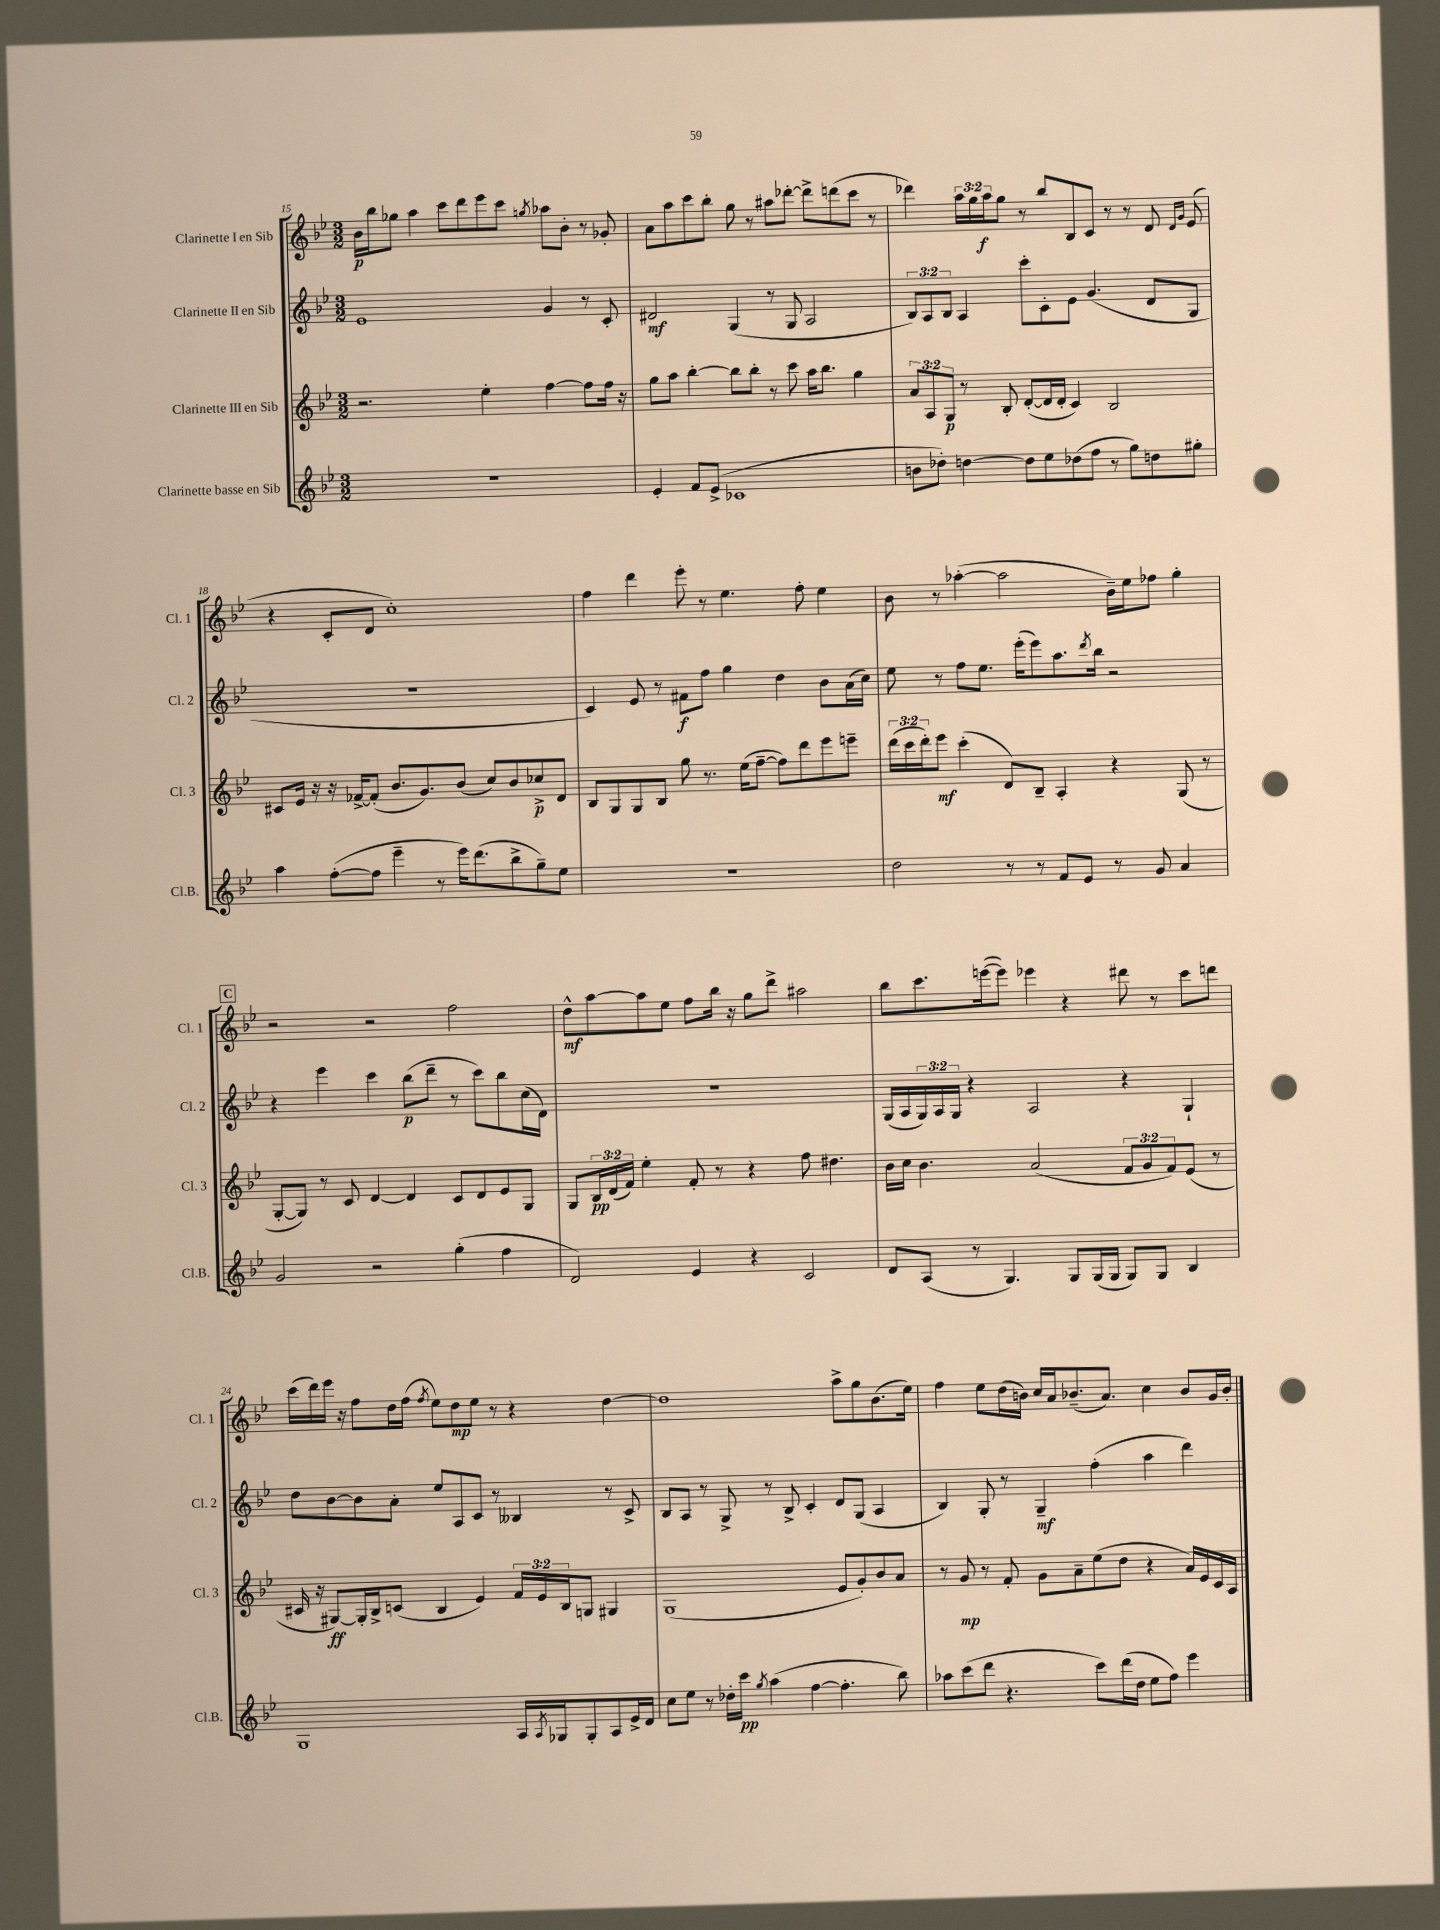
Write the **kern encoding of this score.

**kern	**dynam	**kern	**dynam	**kern	**dynam	**kern	**dynam
*part4	*part4	*part3	*part3	*part2	*part2	*part1	*part1
*staff4	*staff4	*staff3	*staff3	*staff2	*staff2	*staff1	*staff1
*I"Clarinette basse en Sib	*	*I"Clarinette III en Sib	*	*I"Clarinette II en Sib	*	*I"Clarinette I en Sib	*
*I'Cl.B.	*	*I'Cl. 3	*	*I'Cl. 2	*	*I'Cl. 1	*
*clefG2	*	*clefG2	*	*clefG2	*	*clefG2	*
*k[b-e-]	*	*k[b-e-]	*	*k[b-e-]	*	*k[b-e-]	*
*M3/2	*	*M3/2	*	*M3/2	*	*M3/2	*
=15	=15	=15	=15	=15	=15	=15	=15
1.r	.	2.r	.	1e-	.	16b-\LL	p
.	.	.	.	.	.	16bb-\J	.
.	.	.	.	.	.	8gg-X\J	.
.	.	.	.	.	.	4aa\	.
.	.	.	.	.	.	8ccc\L	.
.	.	.	.	.	.	8ddd\	.
.	.	4ee-'\	.	.	.	8eee-\	.
.	.	.	.	.	.	8ccc\J	.
.	.	.	.	.	.	8qggn/	.
.	.	[4ff\	.	4g/	.	8aa-X\L	.
.	.	.	.	.	.	8b-'\J	.
.	.	8ff\L]	.	8r	.	8r	.
.	.	16ff\Jk	.	8c'/	.	8g-X'/	.
.	.	16r	.	.	.	.	.
=16	=16	=16	=16	=16	=16	=16	=16
4e-'/	.	8gg\L	.	2d#X/	mf	8a\L	.
.	.	8aa\J	.	.	.	8aa\	.
8f/L	.	[4bb-'\	.	.	.	8ccc\	.
(8e-^/J	.	.	.	.	.	8bb-'\J	.
1c-X	.	8bb-\L]	.	(4G/	.	8gg\	.
.	.	8bb-'\J	.	.	.	8r	.
.	.	8r	.	8r	.	8aa#X\L	.
.	.	8ccc\	.	8G/	.	[8ddd-X'\J	.
.	.	16aa\KL	.	2A/	.	8ddd-^\L]	.
.	.	8.bb-\J	.	.	.	.	.
.	.	.	.	.	.	(8dddn\	.
.	.	4gg\	.	.	.	8ccc\J	.
.	.	.	.	.	.	8r	.
=17	=17	=17	=17	=17	=17	=17	=17
8bn\L	.	12a/L	.	12B-/L)	.	4ddd-X\)	.
.	.	12A/	.	12A/	.	.	.
8dd-X'\J)	.	.	.	.	.	.	.
.	.	12G/J	p	12B-/J	.	.	.
[4ddn\	.	8r	.	4A/	.	24aa\LL	.
.	.	.	.	.	.	24gg\	.
.	.	.	.	.	.	24aa\J	f
.	.	8B-'/	.	.	.	8gg\J	.
8dd\L]	.	([8d'/L	.	8ccc'\L	.	8r	.
8ee-\	.	16d/L]	.	8c'\	.	8bb-/L	.
.	.	16d'/JJ	.	.	.	.	.
(8dd-X\	.	4c/)	.	8e-\J	.	8B-/	.
8ff\J	.	.	.	(4.g/	.	8c/J	.
8r	.	2B-/	.	.	.	8r	.
8gg\L)	.	.	.	.	.	8r	.
8ddn\	.	.	.	8d/L	.	8d/	.
.	.	.	.	.	.	16qqd/LL	.
.	.	.	.	.	.	16qqg/JJ	.
8gg#X'\J	.	.	.	8G/J	.	(8e-/	.
!!LO:LB:g=z
=18	=18	=18	=18	=18	=18	=18	=18
4aa\	.	8c#X/L	.	1.r	.	4r	.
.	.	16e-/Jk	.	.	.	.	.
.	.	16r	.	.	.	.	.
([8ff'\L	.	16r	.	.	.	8c'/L	.
.	.	[16f-X^/KL	.	.	.	.	.
8ff\J]	.	(8f-'/J]	.	.	.	8d/J	.
4eee-~\	.	8.b-/L	.	.	.	1cc')	.
.	.	8.g/)	.	.	.	.	.
8r	.	.	.	.	.	.	.
16eee-\KL)	.	(8b-/J	.	.	.	.	.
(8.ddd\	.	.	.	.	.	.	.
.	.	8cc/L)	.	.	.	.	.
8bb-^\	.	8b-/	.	.	.	.	.
8gg~\)	.	8cc-X^/	p	.	.	.	.
8ee-\J	.	8d/J	.	.	.	.	.
=19	=19	=19	=19	=19	=19	=19	=19
1.r	.	8B-/L	.	4c/)	.	4ff\	.
.	.	8G/	.	.	.	.	.
.	.	8G/	.	8e-/	.	4ddd\	.
.	.	8B-/J	.	8r	.	.	.
.	.	8gg\	.	8f#X\L	f	8eee-'\	.
.	.	8.r	.	8ff\J	.	8r	.
.	.	.	.	4gg\	.	4.ee-\	.
.	.	(16ee-\KL	.	.	.	.	.
.	.	[8ff~\J	.	.	.	.	.
.	.	8ff\L])	.	4dd\	.	.	.
.	.	8ddd\	.	.	.	8ff'\	.
.	.	8eee-\	.	8b-\L	.	4ee-\	.
.	.	8eeen~\J	.	(16a\L	.	.	.
.	.	.	.	16cc\JJ)	.	.	.
=20	=20	=20	=20	=20	=20	=20	=20
2dd\	.	(24ddd\LL	.	8ee-\	.	8b-\	.
.	.	24ccc\	.	.	.	.	.
.	.	24ddd'\J)	.	.	.	.	.
.	.	8eee-\J	mf	8r	.	8r	.
.	.	(4ccc'\	.	8ff\L	.	([4aa-X'\	.
.	.	.	.	8.ee-\J	.	.	.
8r	.	8d/L)	.	.	.	2aa-\]	.
.	.	.	.	(16eee-'\KL	.	.	.
8r	.	8B-~/J	.	8eee-\)	.	.	.
8f/L	.	4A'/	.	8.aa\	.	.	.
8e-/J	.	.	.	.	.	.	.
.	.	.	.	8qddd/	.	.	.
.	.	.	.	16bb-\Jk	.	.	.
8r	.	4r	.	2r	.	16b-~\LL)	.
.	.	.	.	.	.	16ee-\J	.
8g/	.	.	.	.	.	8ff-X\J	.
4a/	.	(8G/	.	.	.	4gg'\	.
.	.	8r	.	.	.	.	.
!!LO:LB:g=z
!!LO:REH:place=s1:t=C
=21	=21	=21	=21	=21	=21	=21	=21
2g/	.	[8G'/L	.	4r	.	2r	.
.	.	8G/J])	.	.	.	.	.
.	.	8r	.	4eee-\	.	.	.
.	.	8c/	.	.	.	.	.
2r	.	[4d/	.	4ccc\	.	2r	.
.	.	4d/]	.	(8bb-\L	p	.	.
.	.	.	.	8ddd~\J	.	.	.
(4gg'\	.	8c/L	.	8r	.	2ff\	.
.	.	8d/	.	8ccc\L)	.	.	.
4ff\	.	8e-/	.	8bb-\	.	.	.
.	.	8G/J	.	(16cc\L	.	.	.
.	.	.	.	16d\JJ)	.	.	.
=22	=22	=22	=22	=22	=22	=22	=22
2d/)	.	8G/L	.	1.r	.	8dd^^\L	mf
.	.	24B-/L	pp	.	.	[8aa\	.
.	.	(24d/	.	.	.	.	.
.	.	24f/JJ)	.	.	.	.	.
.	.	4ee-'\	.	.	.	8aa\]	.
.	.	.	.	.	.	8ee-\J	.
4e-/	.	8f'/	.	.	.	8ff\L	.
.	.	8r	.	.	.	16bb-\Jk	.
.	.	.	.	.	.	16r	.
4r	.	4r	.	.	.	8gg\L	.
.	.	.	.	.	.	8ddd^\J	.
2c/	.	8ff\	.	.	.	2aa#X\	.
.	.	4.dd#X\	.	.	.	.	.
=23	=23	=23	=23	=23	=23	=23	=23
8d/L	.	16b-\LL	.	(16G/LL	.	8bb-\L	.
.	.	16cc\JJ	.	16A/	.	.	.
(8A/J	.	4.b-\	.	24G/)	.	8.ccc\	.
.	.	.	.	24A/	.	.	.
.	.	.	.	24G/JJ	.	.	.
8r	.	.	.	4r	.	.	.
.	.	.	.	.	.	([16eeen\k	.
4.G/)	.	.	.	.	.	8eee\J])	.
.	.	(2a/	.	2A/	.	4eee-X\	.
8G/L	.	.	.	.	.	4r	.
(16G/L	.	.	.	.	.	.	.
16G/JJ	.	.	.	.	.	.	.
8G/L)	.	12f/L	.	4r	.	8ddd#X\	.
.	.	12g/	.	.	.	.	.
8G/J	.	.	.	.	.	8r	.
.	.	12f/)	.	.	.	.	.
4B-/	.	(8e-/J	.	4G`/	.	8ccc\L	.
.	.	8r	.	.	.	8dddn\J	.
!!LO:LB:g=z
=24	=24	=24	=24	=24	=24	=24	=24
1G	.	16c#X/	.	8dd\L	.	(16ccc\LL	.
.	.	16r	.	.	.	16ddd\)	.
.	.	[8G#X/L)	ff	[8b-\	.	16eee-\JJ	.
.	.	.	.	.	.	16r	.
.	.	16G#'/L]	.	8b-\]	.	8ff\L	.
.	.	16B-^/J	.	.	.	.	.
.	.	(8cn/J	.	8a'\J	.	16dd\L	.
.	.	.	.	.	.	(16ff\JJ	.
.	.	.	.	.	.	8qff/	.
.	.	4B-/	.	8ee-/L	.	8ee-\L)	.
.	.	.	.	8A/	.	8dd\	mp
.	.	4e-/)	.	8c/J	.	8ee-\J	.
.	.	.	.	8r	.	8r	.
16A/LL	.	24f/LL	.	4B--X/	.	4r	.
.	.	24e-/	.	.	.	.	.
8qA/	.	.	.	.	.	.	.
16G-X/J	.	.	.	.	.	.	.
.	.	24B-/J	.	.	.	.	.
8G-'/	.	8Gn/J	.	.	.	.	.
8A/	.	4G#X/	.	8r	.	[4dd\	.
16e-^/L	.	.	.	8c^/	.	.	.
16d/JJ	.	.	.	.	.	.	.
=25	=25	=25	=25	=25	=25	=25	=25
8cc\L	.	(1G	.	8B-/L	.	1dd]	.
8ee-\J	.	.	.	8A/J	.	.	.
8r	.	.	.	8r	.	.	.
16dd-X'\LL	.	.	.	8G^/	.	.	.
16ccc\JJ	pp	.	.	.	.	.	.
8qgg/	.	.	.	.	.	.	.
(4aa\	.	.	.	8r	.	.	.
.	.	.	.	8B-^/	.	.	.
[4ff\	.	.	.	4c'/	.	.	.
4.ff'\]	.	8e-/L	.	8d/L	.	8aa^\L	.
.	.	8g'/)	.	(8G/J	.	8gg\	.
.	.	8b-/	.	4A/	.	(8.b-\	.
8bb-\)	.	8a/J	.	.	.	.	.
.	.	.	.	.	.	16ee-\Jk)	.
=26	=26	=26	=26	=26	=26	=26	=26
8aa-X\L	.	8r	.	4B-/)	.	4ff\	.
(8ccc\	.	8g/	mp	.	.	.	.
8ddd\J	.	8r	.	8G'/	.	8ee-\L	.
4.r	.	8f'/	.	8r	.	(16dd\L	.
.	.	.	.	.	.	16bn\JJ)	.
.	.	8g\L	.	4G~/	mf	16cc/LL	.
.	.	.	.	.	.	16a/J	.
.	.	8a~\	.	.	.	(8.b-X~/	.
8ccc\L)	.	(8ee-\	.	(4ff'\	.	.	.
.	.	.	.	.	.	8.a/J)	.
(16ddd\L	.	8dd\J	.	.	.	.	.
16dd\JJ	.	.	.	.	.	.	.
8ee-\L	.	4r	.	4aa\	.	4cc\	.
8ff\J)	.	.	.	.	.	.	.
4eee-\	.	16a/LL)	.	4ddd\)	.	8b-/L	.
.	.	16e-/	.	.	.	.	.
.	.	16c/	.	.	.	16g/L	.
.	.	16A/JJ	.	.	.	16b-'/JJ	.
==	==	==	==	==	==	==	==
*-	*-	*-	*-	*-	*-	*-	*-
